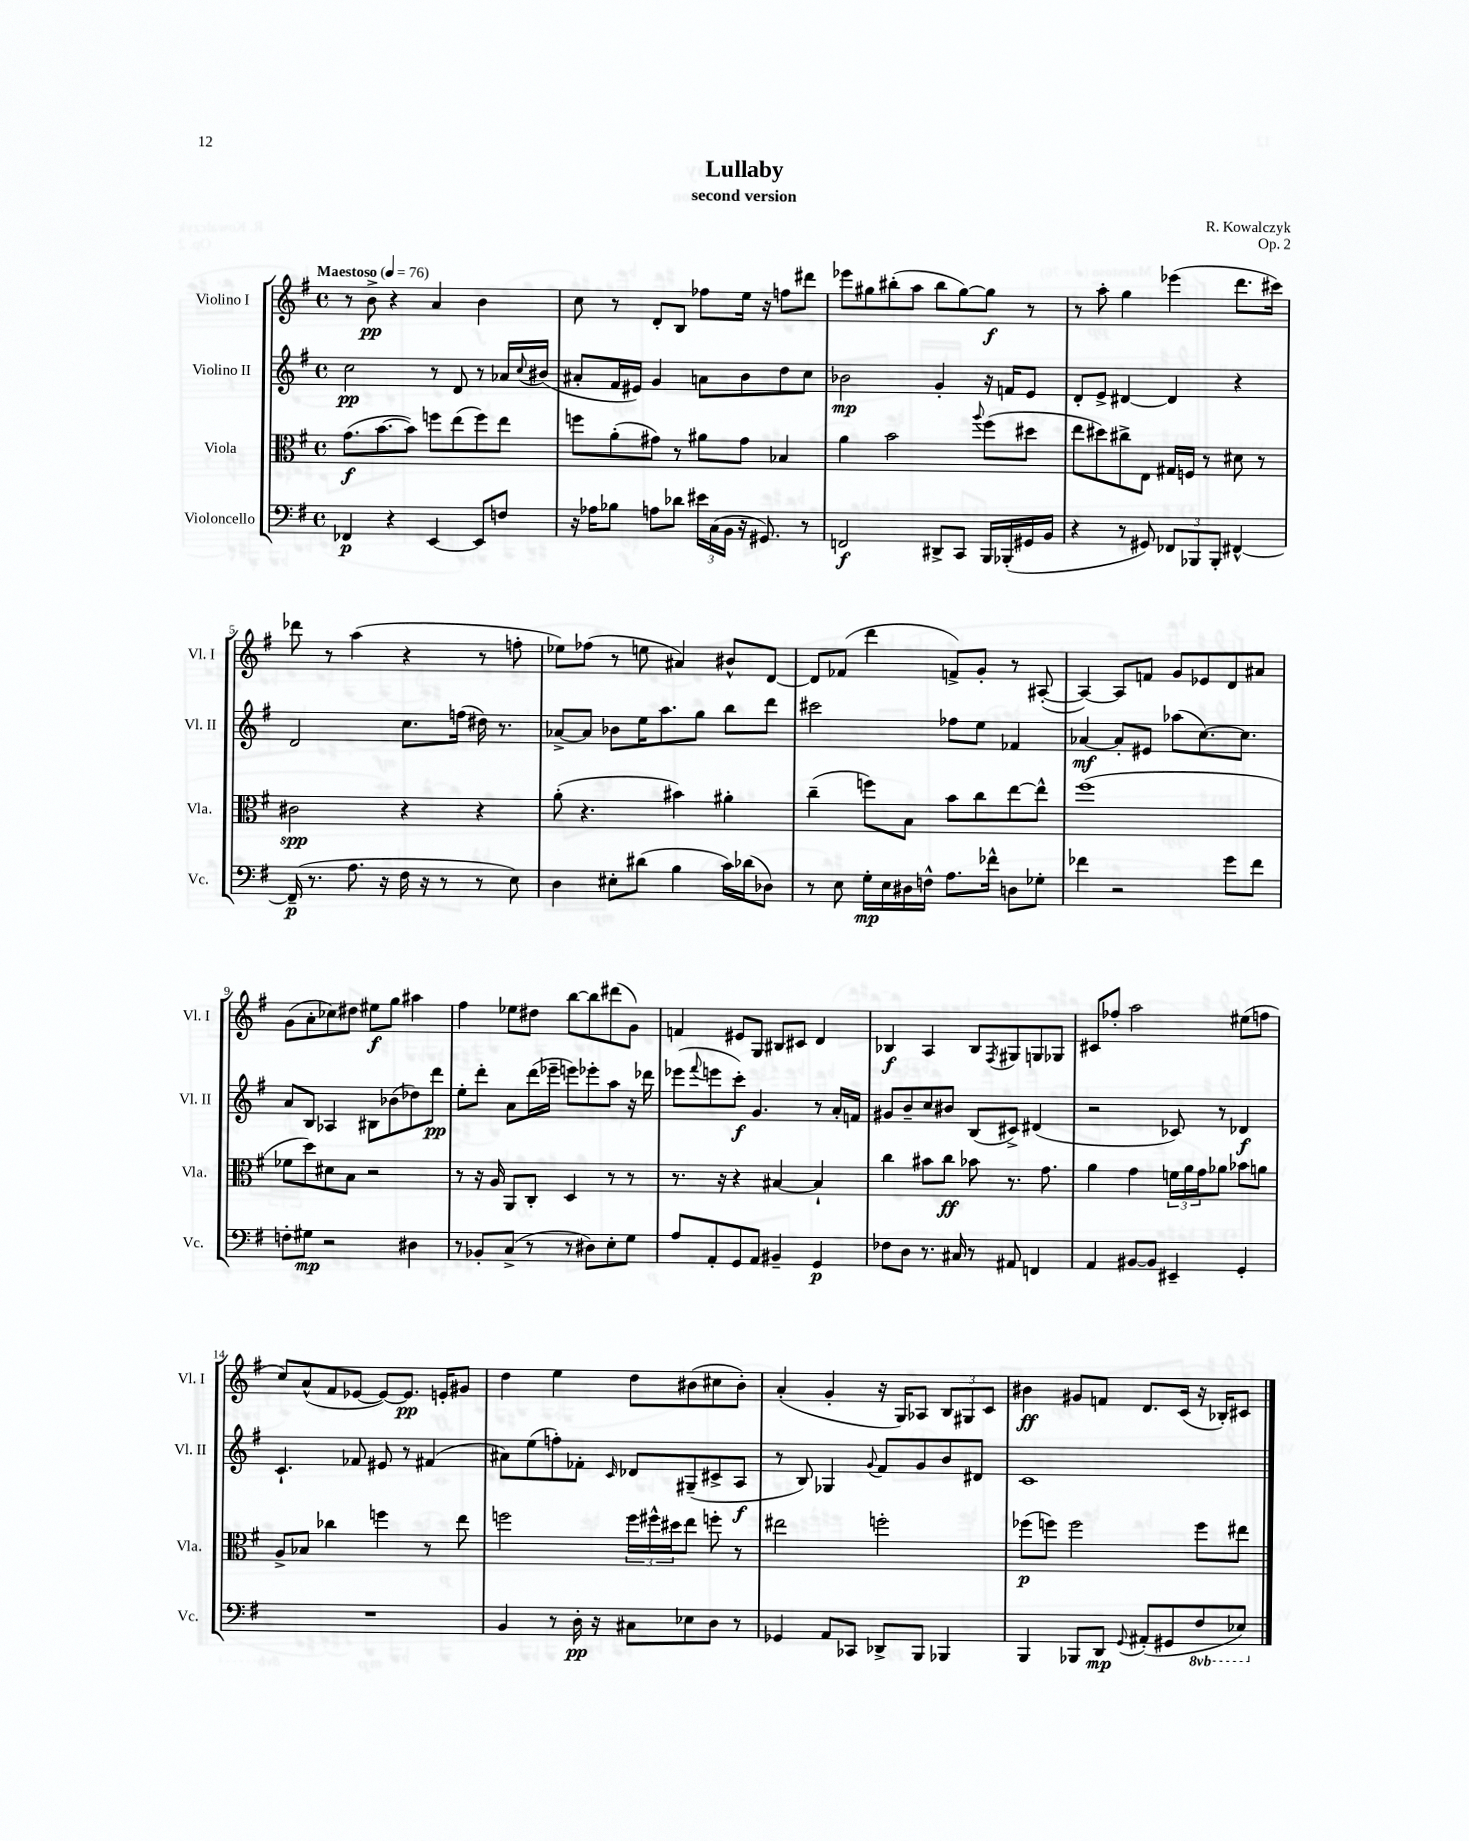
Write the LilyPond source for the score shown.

\header { title = "Lullaby" composer = "R. Kowalczyk" subtitle = "second version" opus = "Op. 2" }
<<
\new StaffGroup <<
\new Staff = "s0" \with { instrumentName = "Violino I" shortInstrumentName = "Vl. I" } {
    \clef treble \key g \major \defaultTimeSignature \time 4/4 \tempo "Maestoso" 4 = 76
    r8 b'8->\pp r4 a'4 b'4 |
    c''8 r8 d'8-. b8 fes''8 e''16 r16 f''8 dis'''8 |
    ees'''8 gis''8 bis''8-.( a''8 bis''8 gis''8~) gis''8\f r8 |
    r8 a''8-. g''4 ees'''4( d'''8. cis'''16) |
    des'''8 r8 a''4( r4 r8 f''8-. |
    ees''8) fes''8( r8 e''8 ais'4) bis'8-^ d'8~ |
    d'8 fes'8( d'''4 f'8->) g'8-. r8 ais8~-.( |
    ais4~) ais8 f'8 g'8 ees'8 d'8 ais'8 |
    g'8( a'8-. ces''8) dis''8 eis''8\f g''8 ais''4 |
    fis''4 ees''8 dis''8 b''8~ b''8 dis'''8( g'8) |
    f'4 eis'8 g8 bis8 cis'8 d'4 |
    bes4\f a4 bes8 \acciaccatura { fis8 } gis8 g8 ges8 |
    cis'8 fes''8-. a''2 eis''8( f''8 |
    c''8) a'8-^( fis'8 ees'8~ ees'8~) ees'8.\pp e'16-. gis'8 |
    d''4 e''4 d''8 bis'8( cis''8 bis'8-.) |
    a'4-.( g'4-. r16 g16) aes8 \tuplet 3/2 { b8 gis8 c'8 } |
    bis'4\ff gis'8 f'8 d'8. c'16( r16 bes16-.) cis'8 \bar "|." |
}
\new Staff = "s1" \with { instrumentName = "Violino II" shortInstrumentName = "Vl. II" } {
    \clef treble \key g \major \defaultTimeSignature \time 4/4
    c''2\pp r8 d'8 r8 aes'16 \appoggiatura { c''8 } bis'16( |
    ais'8-. fis'16 eis'16) g'4 a'8 b'8 d''8 c''8 |
    bes'2\mp g'4-. r16 f'16 e'8 |
    d'8-. e'8-> dis'4~ dis'4 r4 |
    d'2 c''8. f''16( dis''16) r8. |
    aes'8~-> aes'8 bes'8 e''16 a''8. g''8 b''8 d'''8 |
    cis'''2 fes''8 e''8 fes'4 |
    aes'4~\mf aes'8-. eis'8 aes''8( c''8.~) c''8. |
    a'8 b8 aes4 bis8 bes'8( des''8) d'''8\pp |
    e''8-. d'''8-. a'8 d'''16( ees'''16-- e'''8) ees'''8-. a''8 r16 des'''16 |
    ees'''8( \appoggiatura { fis'''8 } e'''8 c'''8-.\f) g'4. r8 a'16-. f'16 |
    gis'8 b'8-- c''8 bis'8 b8( cis'8->) dis'4( |
    r2 ces'8) r8 des'4\f |
    c'4.-! fes'8 eis'8 r8 fis'4( |
    ais'8) e''8( f''8-.) fes'8-. \grace { c'16 } des'8 gis8--( cis'8-> a8\f |
    r8 b8) ges4 \appoggiatura { g'8 } fis'8 g'8 b'8 dis'8 |
    c'1 \bar "|." |
}
\new Staff = "s2" \with { instrumentName = "Viola" shortInstrumentName = "Vla." } {
    \clef alto \key g \major \defaultTimeSignature \time 4/4
    g'8.\f( b'8.~ b'8) f''8 e''8( f''8) e''8 |
    f''8 a'8-.( gis'8) r8 ais'8 gis'8 bes4 |
    a'4 b'2 \appoggiatura { a''8 } fis''8( dis''8 |
    e''8 dis''8) cis''8-> e8 gis16 f16 r8 dis'8 r8 |
    cis'2\spp r4 r4 |
    a'8-.( r4. bis'4) ais'4-. |
    c''4--( f''8) b8 b'8 c''8 e''8~ e''8-^ |
    fis''1( |
    fes'8 d''8) dis'8 b8 r2 |
    r8 r16 a16 a,8 c8-. d4 r8 r8 |
    r8. r16 r4 bis4~ bis4-! |
    c''4 bis'8 c''8\ff bes'8 r8. g'8. |
    a'4 g'4 \tuplet 3/2 { f'16 a'16 g'16 } aes'8 bes'8 a'8 |
    a8-> bes8 ces''4 f''4 r8 e''8 |
    f''2 \tuplet 3/2 { f''16 fis''16-^ dis''16 } e''8 f''8-. r8 |
    eis''2 f''2-. |
    fes''8\p( f''8) f''2 f''8 eis''8 \bar "|." |
}
\new Staff = "s3" \with { instrumentName = "Violoncello" shortInstrumentName = "Vc." } {
    \clef bass \key g \major \defaultTimeSignature \time 4/4 \set Staff.ottavationMarkups = #ottavation-simple-ordinals
    fes,4\p r4 e,4~ e,8 f8 |
    r16 aes16 bes8 a8 des'8 \tuplet 3/2 { eis'16 c16( b,16 } r16 gis,8.) r8 |
    f,2\f dis,8-> c,8 b,,16 bes,,16-.( gis,16 b,16 |
    r4 r8 gis,8) \tuplet 3/2 { fes,8 bes,,8 bes,,8-. } fis,4~-^ |
    fis,16--\p( r8. a8. r16 fis16 r16 r8 r8 e8) |
    d4 eis8-. dis'8( b4 c'16) des'16( des8) |
    r8 e8 g16-.\mp e16 dis16 f16-^ a8. fes'16-^ d8 ges8-. |
    fes'4 r2 g'8 fes'8 |
    f8-. gis8\mp r2 dis4 |
    r8 bes,8-. c8->( r8 r8 dis8) e8-. g8 |
    a8 a,8-. g,8 a,8 bis,4-- g,4\p |
    fes8 d8 r8. cis16 r8 ais,8 f,4 |
    a,4 bis,8~ bis,8 eis,4-- g,4-. |
    R1 |
    b,4 r8 d16-.\pp r16 cis8 ees8 d8 r8 |
    ges,4 a,8 ces,8 des,8-> b,,8 bes,,4 |
    b,,4 bes,,8 d,8\mp \appoggiatura { g,8 } ais,8-.( gis,8 \ottava #-1 fis,8 ees,8) \ottava #0 \bar "|." |
}
>>
>>
